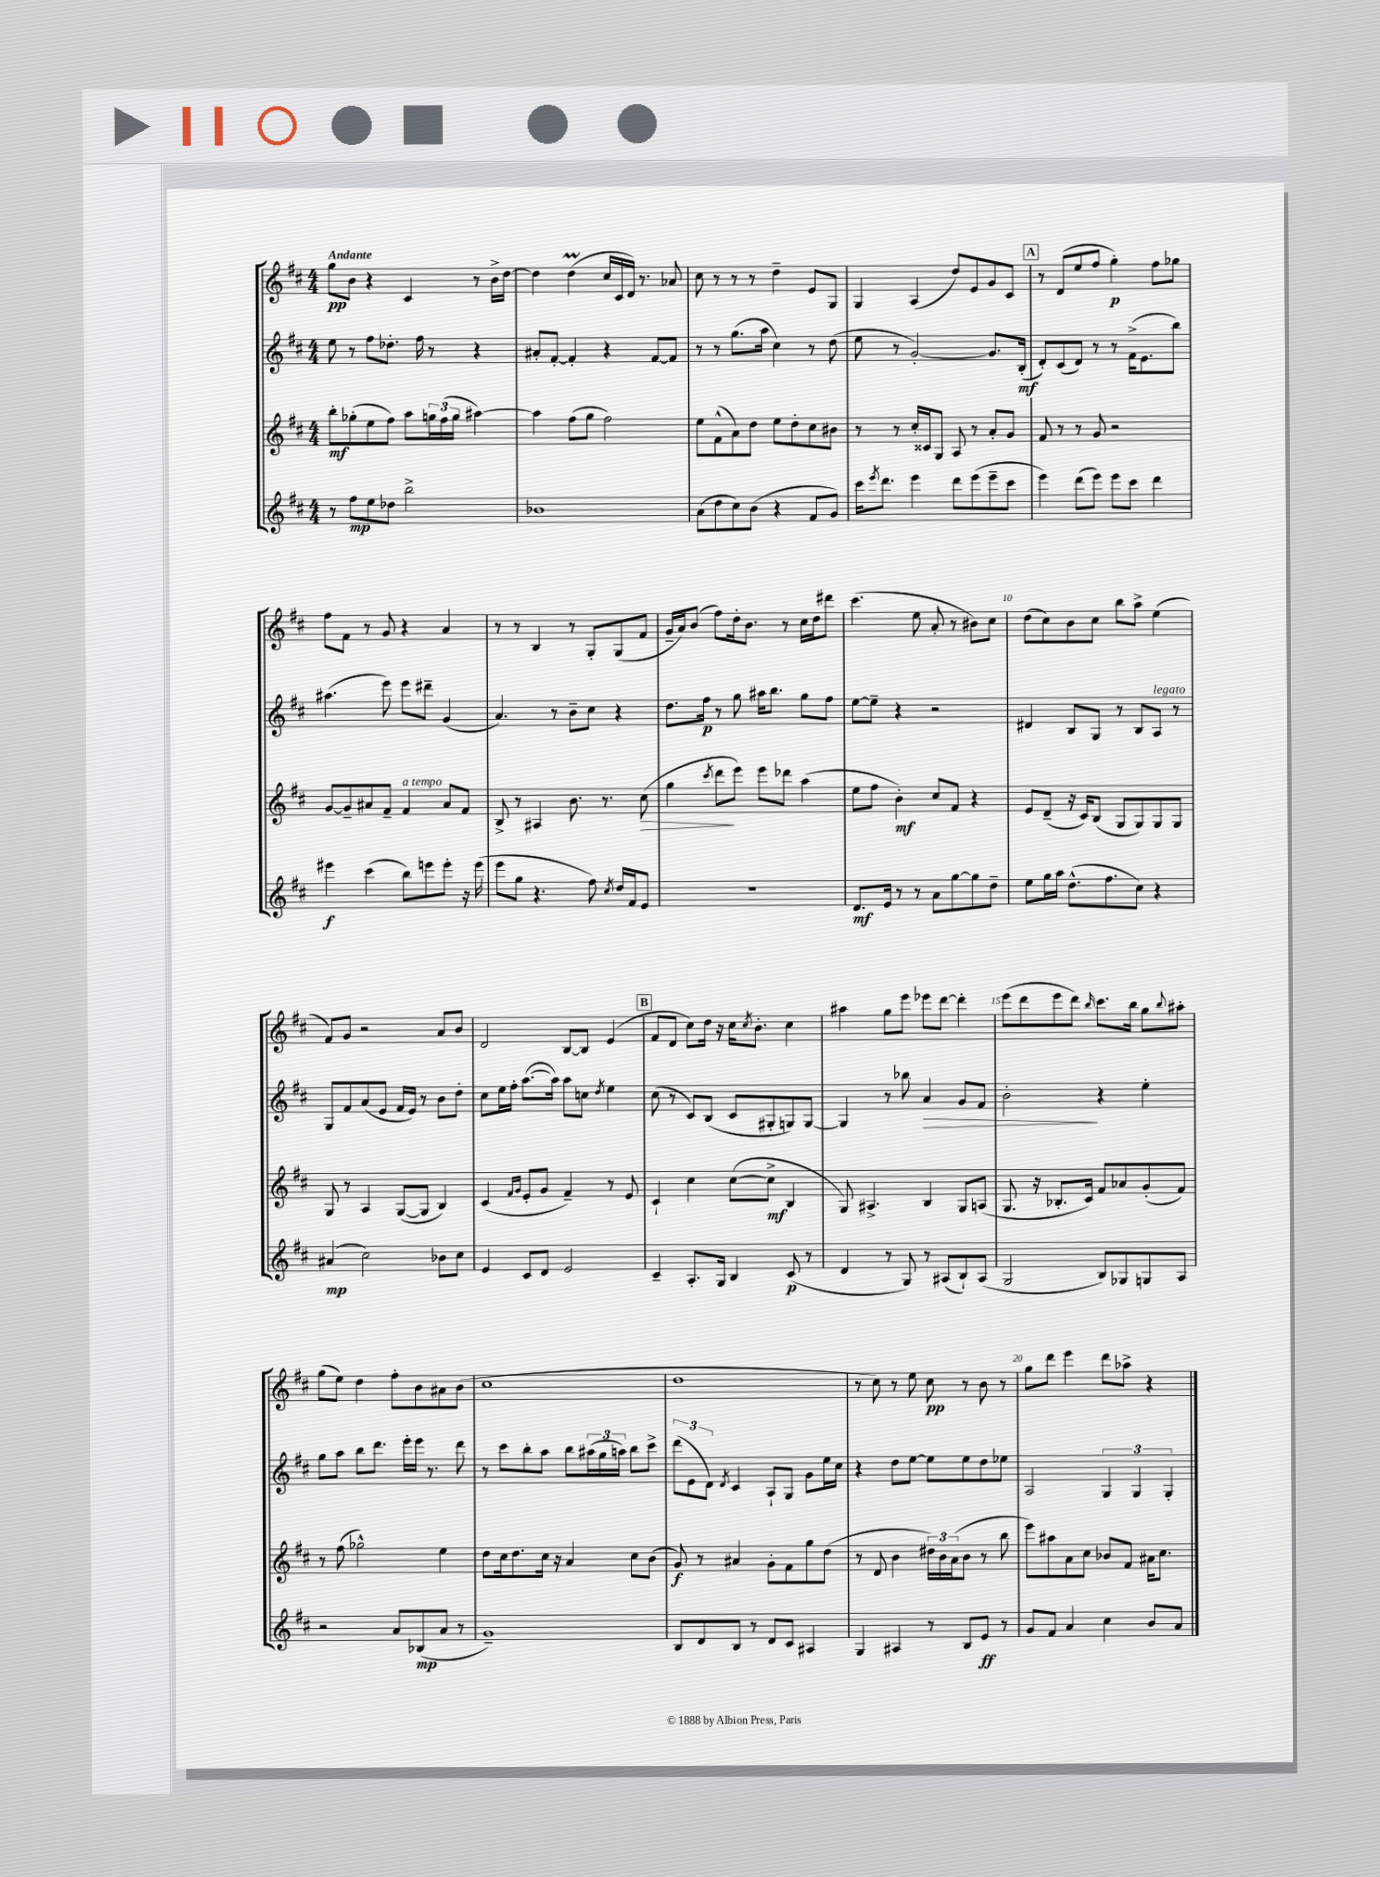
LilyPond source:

<<
\new StaffGroup <<
\new Staff = "s0" {
    \clef treble \key d \major \numericTimeSignature \time 4/4 \tempo "Andante"
    g''8\pp b'8 r4 cis'4 r8 b'16-> d''16~ |
    d''4 d''4\prall( cis''16 cis'16 d'16) r8. aes'8 |
    cis''8 r8 r8 r8 d''4-- e'8 g8 |
    g4 a4( d''8) e'8 g'8 cis'8 |
    \mark \markup { \box "A" } r8 d'8( e''8 fis''8 g''4-.\p) fis''8 ges''8 |
    fis''8 fis'8 r8 g'8 r4 a'4 |
    r8 r8 b4 r8 g8-. g8( fis'8 |
    g'16-- a'16) b'8( fis''8) d''16-. b'8. r8 cis''16 d''16 dis'''8 |
    cis'''4.( e''8 a'8-. r8 bis'8) cis''8 |
    d''8( cis''8) b'8 cis''8 b''8 a''8-> e''4( |
    fis'8) g'8 r2 a'8 b'8 |
    d'2 b8~ b8 e'4( |
    \mark \markup { \box "B" } fis'8 d'8 cis''8) d''16 r16 cis''16 \acciaccatura { cis''8 } b'8.-. cis''4 |
    ais''4 g''8 e'''8 ees'''8 d'''8~ d'''4-. |
    e'''8( d'''8 e'''8 d'''8) \grace { b''16 } cis'''8. b''16 g''8 \appoggiatura { b''8 } ais''8-. |
    g''8( e''8) d''4 fis''8-. b'8 ais'8 b'8( |
    cis''1 |
    d''1 |
    r8 cis''8) r8 e''8 cis''8\pp r8 b'8 r8 |
    g''8 d'''8 e'''4 d'''8 aes''8-> r4 \bar "|." |
}
\new Staff = "s1" {
    \clef treble \key d \major \numericTimeSignature \time 4/4
    e''8 r8 fis''8 des''8.-. fis''16 r8 r4 |
    ais'8-. fis'8~-. fis'4-. r4 fis'8~ fis'8 |
    r8 r8 g''8.( a''16 cis''4) r8 d''8( |
    e''8 r8 g'2~-.) g'8. b16-.\mf( |
    \mark \markup { \box "A" } d'8-.) cis'8( d'8) r8 r8 fis'16->( e'8. b''8) |
    ais''4.( e'''8) e'''8 dis'''8-- g'4( |
    a'4.) r8 b'8-- cis''8 r4 |
    d''8. fis''16\p r8 g''8 ais''16 b''8. g''8 fis''8 |
    e''8~ e''8-- r4 r2 |
    dis'4 b8 g8 r8 b8 a8^\markup { \italic "legato" } r8 |
    g8 fis'8 a'8( e'8 fis'16 e'16) r8 b'8 d''8-. |
    cis''8 e''16 fis''16-. a''8.~( a''16) a''8 c''8 \acciaccatura { d''8 } e''4 |
    \mark \markup { \box "B" } cis''8( r8 cis'8) b8( cis'8 gis8-. g8) g8~ |
    g4 r8 bes''8 a'4\> g'8 fis'8 |
    b'2-.\! r4 e''4-. |
    g''8 a''8 b''8 d'''8. e'''16-. e'''16 r8. d'''8 |
    r8 cis'''8 b''8-. a''8 b''8 \tuplet 3/2 { ais''16( g''16 a''16) } b''8 cis'''8-> |
    \tuplet 3/2 { d'''8( e'8 d'8) } \acciaccatura { d'8 } cis'4 a8-! g8 g'8 e''16 cis''16 |
    r4 d''8 e''8~ e''8 e''8 d''8 ees''8 |
    a2 \tuplet 3/2 { g4 g4 g4-. } \bar "|." |
}
\new Staff = "s2" {
    \clef treble \key d \major \numericTimeSignature \time 4/4
    b''8-.\mf ges''8-.( e''8 fis''8) a''8 \tuplet 3/2 { g''16 fis''16( g''16 } ais''4~) |
    ais''4 fis''8( g''8 fis''2) |
    e''8 fis'8-^( a'8) d''8 e''8 d''8-. cis''8 bis'8 |
    r8 r8 cis''16-. cisis'16 g8 a8 r8 a'8-. g'8 |
    \mark \markup { \box "A" } fis'8 r8 r8 g'8 r2 |
    g'8~ g'8-- ais'8 fis'8-- fis'4^\markup { \italic "a tempo" } ais'8 fis'8 |
    b8-> r8 ais4 b'8. r8. cis''8\>( |
    g''4 \acciaccatura { cis'''8 } d'''8\! e'''8) e'''8 des'''8 a''4( |
    e''8 fis''8 b'4-.\mf) cis''8 fis'8 r4 |
    e'8 d'8--( r16 cis'16) b8( g8 g8) g8 g8 |
    g8 r8 a4 g8~( g8 b4) |
    cis'4( \grace { fis'16 g'16 } e'8-. g'8 fis'4--) r8 e'8 |
    \mark \markup { \box "B" } cis'4-! cis''4 cis''8~( cis''8->\mf b4 |
    g8) ais4.-> b4 g8 a8( |
    g8. r16 bes8.-. cis'16) fis'8 aes'8 g'8-.( fis'8) |
    r8 fis''8( ges''2-^) e''4 |
    d''8 cis''16 d''8. cis''16 r16 a'4 cis''8 b'8( |
    g'8\f) r8 ais'4 g'8-. fis'8 g''8 d''8( |
    r8 d'8 b'4 \tuplet 3/2 { dis''16) b'16 a'16( } b'8 r8 b''8 |
    e'''8) ais''8 a'8 cis''8 bes'8 fis'8 ais'16 cis''8. \bar "|." |
}
\new Staff = "s3" {
    \clef treble \key d \major \numericTimeSignature \time 4/4
    r8 fis''8\mp e''8 des''8 b''2-> |
    bes'1 |
    a'8( d''8 cis''8) b'8( r4 fis'8 g'8) |
    cis'''16 \acciaccatura { e'''8 } d'''8. e'''4 d'''8 e'''8( e'''8-- cis'''8 |
    \mark \markup { \box "A" } e'''4) d'''8( e'''8) e'''8 cis'''8 d'''4 |
    eis'''4\f cis'''4( b''8) e'''8 e'''8-. r16 e'''16( |
    e'''8 g''8 r4. fis''8) \acciaccatura { cis''8 } d''16 fis'16 e'8 |
    r1 |
    d'8.\mf e'16 r8 r8 a'8 g''8~ g''8 d''8-- |
    e''8 g''16 a''16 d''8.-^( fis''8. cis''8) r4 |
    ais'4\mp( cis''2) bes'8 cis''8 |
    e'4 cis'8 d'8 e'2 |
    \mark \markup { \box "B" } cis'4-- a8.-. g16 b4 cis'8\p( r8 |
    d'4 r8 g8) r8 ais8( b8-!) ais8( |
    g2 b8) ges8 g8 a8 |
    r2 a'8 bes8\mp( a'8 r8 |
    g'1--) |
    b8 d'8 b8 r8 d'8 cis'8 ais4 |
    g4 ais4 r8 b8 e'8\ff r8 |
    g'8 fis'8 a'4 cis''4 b'8 a'8 \bar "|." |
}
>>
>>
\layout { \context { \Score \override BarNumber.break-visibility = ##(#f #t #t) barNumberVisibility = #(every-nth-bar-number-visible 5) } }
